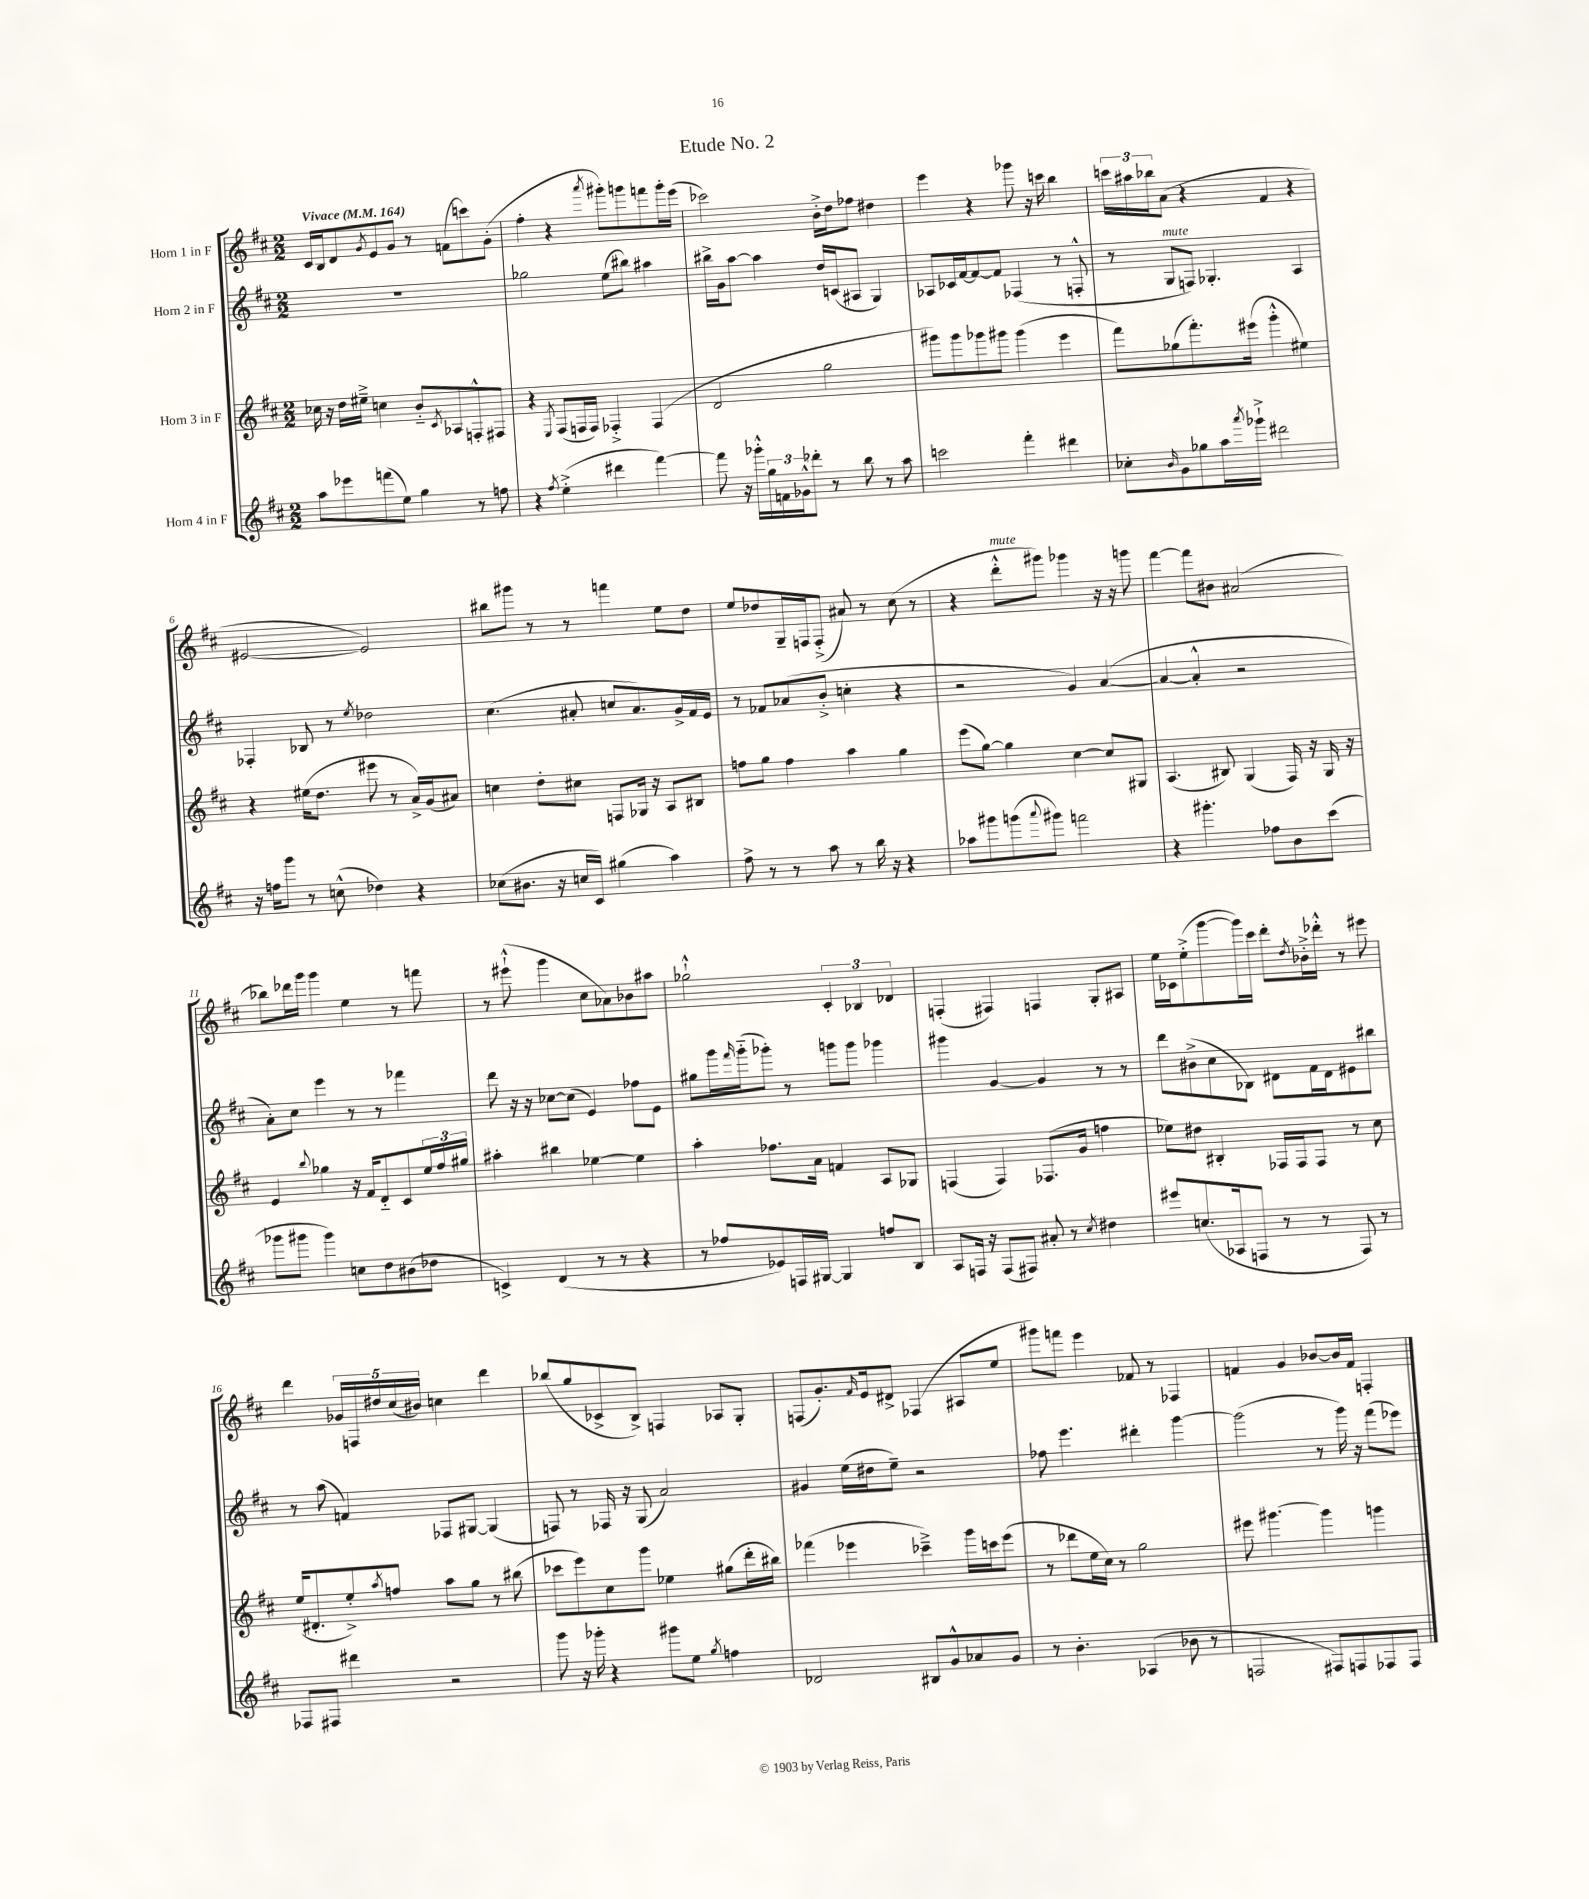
\header { title = "Etude No. 2" }
<<
\new StaffGroup <<
\new Staff = "s0" \with { instrumentName = "Horn 1 in F" } {
    \clef treble \key d \major \numericTimeSignature \time 2/2 \tempo "Vivace" 4 = 164
    cis'16 b16 d'8 \acciaccatura { g'8 } e'8 g'8 r8 f'8( c'''8) g'8-.( |
    fis''4-. r4 \acciaccatura { a'''8 } gis'''8-.) g'''8 f'''8 g'''16-. e'''16( |
    ces'''2) b'16-.-> d''16 fes''8 dis''4 |
    e'''4 r4 ges'''8 r16 c'''16 b''4 |
    \tuplet 3/2 { c'''16 ais''16 bes''16 } a'8( r4 fis'4 r4 |
    eis'2~ eis'2) |
    bis''8 gis'''8 r8 r8 f'''4 e''8 d''8 |
    e''8 des''8 g16-- f16 f8-.->( ais'8) r8 cis''8( r8 |
    r4 d'''8-.-^^\markup { \italic "mute" } gis'''8) ges'''4 r16 r16 g'''8 |
    fis'''4~ fis'''8 bis'8 ais'2( |
    bes''8) des'''16 g'''16 g'''4 e''4 r8 f'''8 |
    r8 eis'''8-!-^( g'''4 cis''8 aes'8) bes'8 ais''8 |
    ges''2-!-^ \tuplet 3/2 { cis'4-. bes4 des'4 } |
    f4-.( fis4) f4 g8-. ais8 |
    e''16 ces'16 e''8-.->( g'''8~ g'''16) cis'''16 d'''8-. \acciaccatura { d''8 } bes'16-.-> des'''16-.-^ r8 eis'''8 |
    d'''4 \tuplet 5/4 { ges'16 f16 dis''16 cis''16( bis'16) } c''4 d'''4 |
    bes''8( g''8 ces'8-> b8->) f4 aes8 g8-. |
    f8( g'8.-.) \grace { fis'16 } e'16 dis'8-> fes4( ais8 e''8 |
    gis'''8) f'''8 e'''4 fes'8 r8 fes4 |
    f'4 g'4 bes'8~ bes'16 f'16 f4-. \bar "|." |
}
\new Staff = "s1" \with { instrumentName = "Horn 2 in F" } {
    \clef treble \key d \major \numericTimeSignature \time 2/2
    R1 |
    ges''2 e''8( bis''8) ais''4 |
    bis''16-> g'16 a''8~ a''4 d''16 c'16( ais8 g4) |
    aes8 ces'16 fis'16~ fis'8~ fis'8 fes4( r8 f8-.-^ |
    r8 g8^\markup { \italic "mute" } f8) ges4.-. a4 |
    fes4-. bes8 r8 \acciaccatura { e''8 } des''2 |
    cis''4.( ais'8-. c''8 ais'8.) g'16-> fis'16 e'16 |
    r8 fes'8 aes'8( b'8-.-> c''4-. r4 |
    r2 g'4) a'4~( |
    a'4~ a'4-.-^ r2 |
    a'8-.) cis''8 e'''4 r8 r8 fes'''4 |
    d'''8 r16 r16 ces''8~ ces''8( e'4) fes''8 e'8 |
    gis''8 g'''16 \grace { fis'''16 } g'''16-_( ges'''8-.) r8 g'''8 g'''8 ges'''4 |
    gis'''4 g'4~ g'4 r8 r8 |
    d'''8 bis'8->( cis''8 bes8) dis'8 fis'16 dis'16 eis'8 bis''8 |
    r8 a''8( f'4) fes8 gis8~ gis4( |
    f8) r8 fes16 r16 g8( a'2) |
    gis'4 e''16( dis''16 e''8--) r2 |
    fes''8 e'''4. dis'''4-. g'''4~ |
    g'''2( r8 g'''16) r16 fis'''8( ees'''8) \bar "|." |
}
\new Staff = "s2" \with { instrumentName = "Horn 3 in F" } {
    \clef treble \key d \major \numericTimeSignature \time 2/2
    ces''16 r16 d''16 eis''16---> c''4 b'8-_ \acciaccatura { cis'8 } aes8 f8-.-^ fis8 |
    r4 \acciaccatura { e8 } fis8( f16 f16) fes4-.-> fes4( |
    d'2 g''2 |
    gis'''8) gis'''8 ges'''8 gis'''8 gis'''4( e'''4 |
    fis'''8) ges''8( fis'''8.-.) eis'''16( g'''4-.-^ eis''4) |
    r4 eis''16( d''8. eis'''8 r8 a'16->) g'16( ais'8) |
    c''4 d''8-. cis''8 f8 ges16 r16 a8 bis8 |
    f''8 g''8 f''4 a''4 g''4 |
    e'''8( g''8~) g''4 cis''4~ cis''8 gis8 |
    a4.( bis8) g4( fis16) r16 g16 r16 |
    e'4 \appoggiatura { b''8 } ges''4 r16 fis'16 d'8-_ cis'8 \tuplet 3/2 { e''16 fis''16 gis''16 } |
    ais''4-. bis''4 ees''4~ ees''4 |
    a''4-. fes''8. a'16 f'4 a8 ges8 |
    f4( f4) fes8.( g'16 f''4 |
    ees''8) dis''8 bis4-. fes16 fes16 fes8 r8 cis''8 |
    e''16( dis'8.-. e''8-.->) \acciaccatura { a''8 } f''8 a''8 g''8 r8 bis''8( |
    ces'''8 e'''8) cis''8 g'''8 ees''4 gis''8( d'''16-. bis''16) |
    fes'''4( ees'''4 ces'''4--->) g'''16 c'''16 ees'''8( |
    r8 des'''8 e''16 cis''16) r8 g''2 |
    eis'''8 gis'''4.~ gis'''4 g'''4 \bar "|." |
}
\new Staff = "s3" \with { instrumentName = "Horn 4 in F" } {
    \clef treble \key d \major \numericTimeSignature \time 2/2
    a''8 ees'''8 f'''8( e''8) g''4 r8 f''8 |
    r4 \acciaccatura { fis''8 } e''4-.->( dis'''4 fis'''4~) |
    fis'''8 r16 ges'''16-.-^ \tuplet 3/2 { g''16 f'16 ges'16-^ } des'''8-. r8 b''8 r8 a''8 |
    c'''2 fis'''4-. dis'''4 |
    ces''8-. \grace { b'16 } g'8 ges''8 a''16 \acciaccatura { a'''8 } ges'''16-!-> dis'''2 |
    r16 f''16 g'''8 r8 c''8-^( des''4) r4 |
    ces''8( bis'8. r16 c''16 cis'16) gis''4( a''4) |
    fis''8-> r8 r8 a''8 r8 b''16 r16 r4 |
    aes''8 gis'''8 g'''8( \appoggiatura { a'''8 } gis'''8) f'''2 |
    r4 gis'''4.-. fes''8 b'8 cis'''8( |
    ges'''8 gis'''8 gis'''4) c''8 d''8 bis'8( des''8 |
    c'4->) d'4( r8 r8 r4 |
    r8 fes''8 ees'8) f16 gis16~ gis4 f''8 b8 |
    a8 f16 r16 f8( fis8) ais'8-. r8 \acciaccatura { cis''8 } dis''4 |
    eis'''8 c''8.( aes16 f8 r8 r8 f8) r8 |
    fes8 fis8 dis'''4 r2 |
    g'''8 r16 ges'''16-. r4 gis'''8 e''8 \acciaccatura { g''8 } f''4 |
    des'2 bis8 g'8-^ aes'8 g'8 |
    r8 b'4.-. aes4( bes'8 r8 |
    f2 fis8) f8 fes8 fes8 \bar "|." |
}
>>
>>
